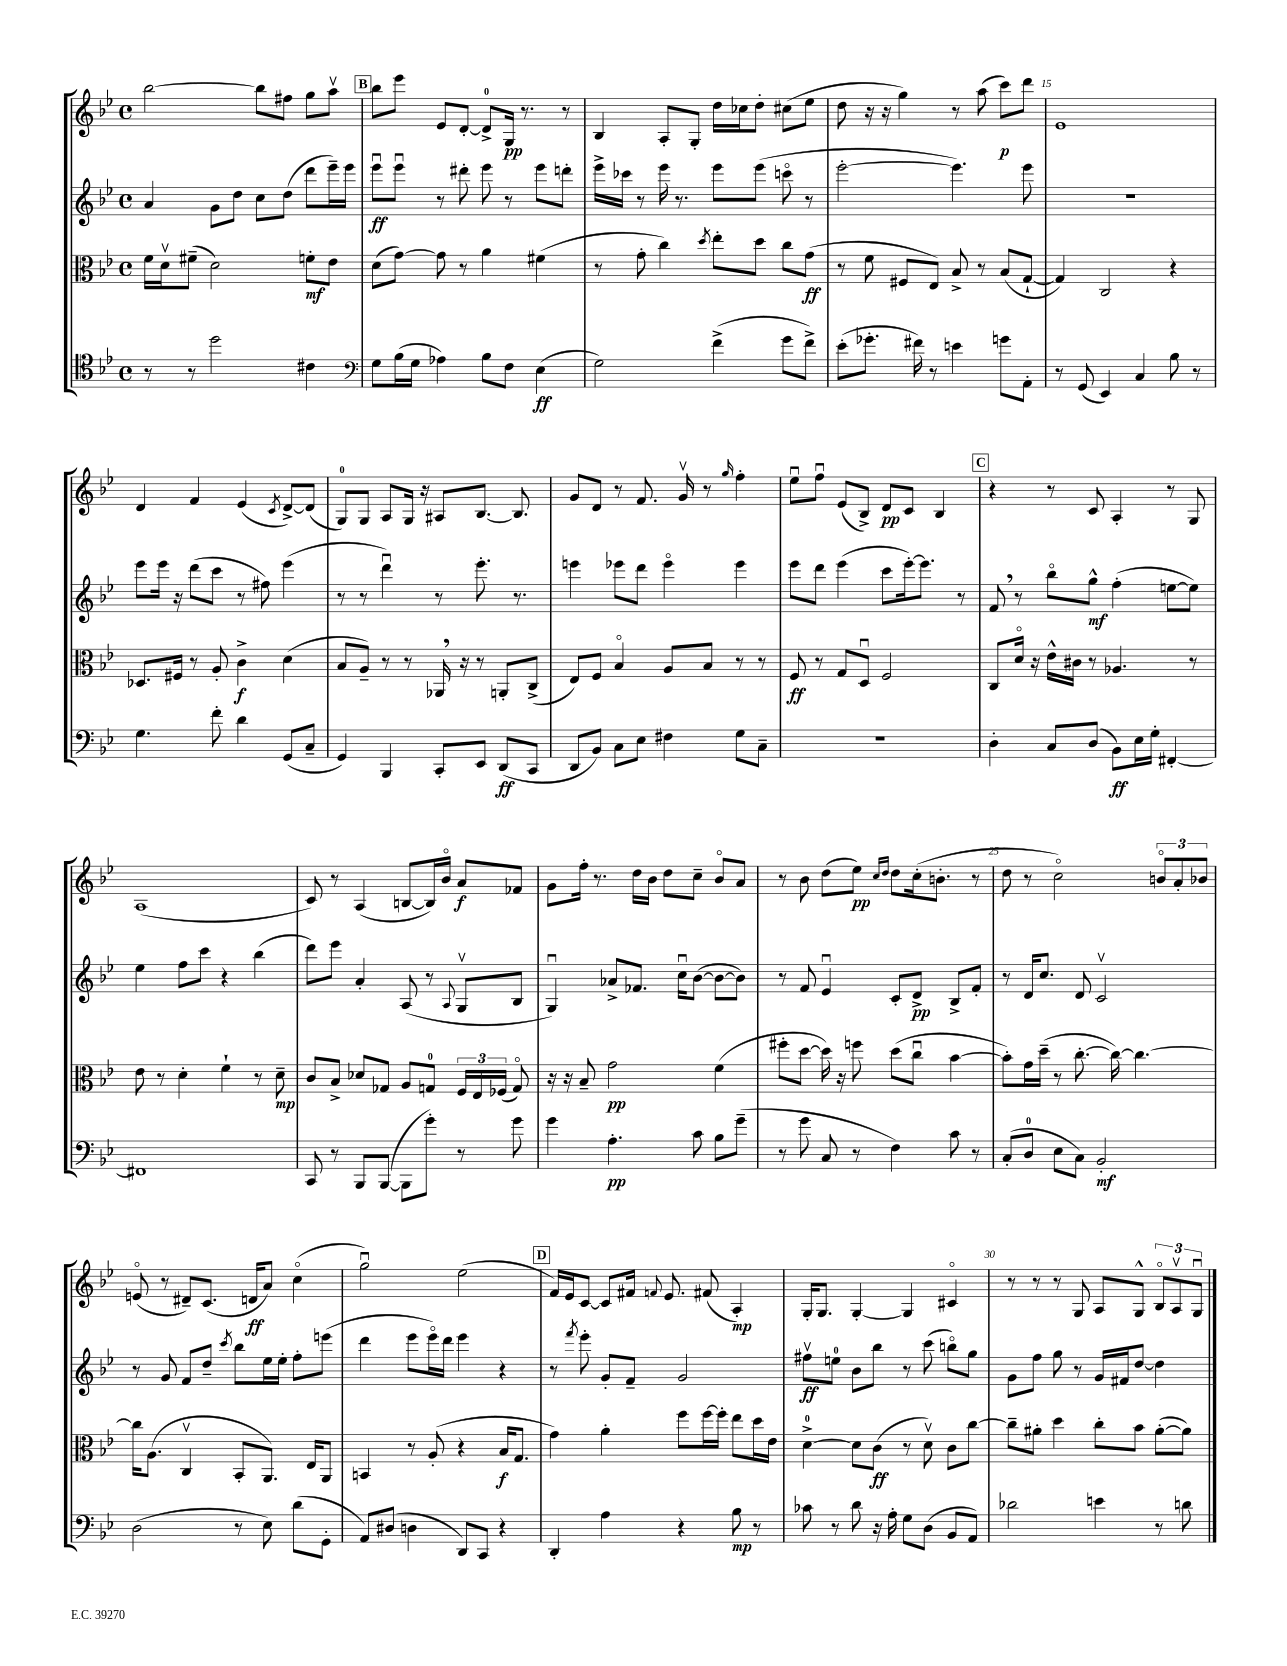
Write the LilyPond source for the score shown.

<<
\new StaffGroup <<
\new Staff = "s0" {
    \clef treble \key bes \major \defaultTimeSignature \time 4/4
    \autoBeamOff bes''2~ bes''8[ fis''8] g''8[ a''8]\upbow |
    \mark \markup { \box "B" } bes''8[ ees'''8] ees'8[ d'8]~-. d'8[-0-> g16]\pp r8. r8 |
    bes4 a8[-. g8]-. d''16[ ces''16 d''8]-. cis''8[( ees''8] |
    d''8 r16 r16 g''4) r8 a''8( c'''8[\p) d'''8] |
    ees'1 |
    d'4 f'4 ees'4( \acciaccatura { c'8 } d'8[~->) d'8]( |
    g8[-0) g8] a8[ g16] r16 ais8[ bes8.]~ bes8. |
    g'8[ d'8] r8 f'8. g'16\upbow r8 \grace { g''16 } f''4-. |
    ees''8[\downbow f''8]\downbow ees'8[( bes8]->) d'8[\pp c'8] bes4 |
    \mark \markup { \box "C" } r4 r8 c'8 a4-. r8 g8 |
    a1( |
    c'8) r8 a4( b8[~ b16) bes'16]\flageolet a'8[\f fes'8] |
    g'8[ f''16]-. r8. d''16[ bes'16] d''8[ c''8]-- bes'8[\flageolet a'8] |
    r8 bes'8 d''8[( ees''8]\pp) \grace { c''16[ d''16] } d''8[ c''16-.( b'8.]-. r8 |
    d''8 r8 c''2\flageolet) \tuplet 3/2 { b'8[\flageolet a'8-. bes'8] } |
    e'8\flageolet( r8 dis'8[--) c'8.]( d'16[\ff a'8]) c''4\flageolet( |
    g''2\downbow) ees''2( |
    \mark \markup { \box "D" } f'16[) ees'16 c'8]~ c'8[ fis'16] \appoggiatura { f'8 } ees'8. fis'8( a4-.\mp) |
    g16[-. g8.] g4~-. g4 cis'4\flageolet |
    r8 r8 r8 g8 a8[ g8]-^ \tuplet 3/2 { bes8[\flageolet a8\upbow g8]\downbow } \bar "|." |
}
\new Staff = "s1" {
    \clef treble \key bes \major \defaultTimeSignature \time 4/4
    \autoBeamOff a'4 g'8[ d''8] c''8[ d''8]( d'''8[ ees'''16--) ees'''16] |
    \mark \markup { \box "B" } ees'''8[\downbow\ff ees'''8]\downbow r8 dis'''8-. ees'''8 r8 ees'''8[ d'''8]-. |
    ees'''16[-> ces'''16] r8 ees'''16 r8. ees'''8[ ees'''8]( c'''8\flageolet r8 |
    ees'''2~-. ees'''4.) ees'''8 |
    r1 |
    ees'''8[ ees'''16] r16 d'''8[( c'''8] r8 fis''8) ees'''4( |
    r8 r8 d'''4\downbow) r8 ees'''8.-. r8. |
    e'''4 ees'''8[ d'''8] ees'''4\flageolet ees'''4 |
    ees'''8[ d'''8] ees'''4( c'''8[ ees'''16~-.) ees'''8.] r8 |
    \mark \markup { \box "C" } f'8 \breathe r8 bes''8[\flageolet g''8]-^\mf f''4-.( e''8[~ e''8]) |
    ees''4 f''8[ c'''8] r4 bes''4( |
    d'''8[) ees'''8] a'4-. a8( r8 \appoggiatura { a8 } g8[\upbow bes8] |
    g4\downbow) aes'8[-> fes'8.] c''16[\downbow bes'8]~( bes'8[~ bes'8]) |
    r8 f'8 ees'4\downbow c'8[-. d'8]->\pp bes8[-> f'8]-. |
    r8 d'16[ c''8.] d'8 c'2\upbow |
    r8 g'8 f'8[ d''8]-- \acciaccatura { c'''8 } bes''8[ ees''16 ees''16]-. f''8[-. e'''8]( |
    d'''4 ees'''8[ ees'''16\flageolet) d'''16] ees'''4 r4 |
    \mark \markup { \box "D" } r8 \acciaccatura { f'''8 } ees'''8-. g'8[-. f'8]-- g'2 |
    fis''8[\upbow\ff e''8]-0 bes'8[ bes''8] r8 c'''8( b''8[\flageolet) g''8] |
    g'8[ f''8] g''8 r8 g'16[ fis'16 d''8]~ d''4 \bar "|." |
}
\new Staff = "s2" {
    \clef alto \key bes \major \defaultTimeSignature \time 4/4
    \autoBeamOff f'16[ d'16\upbow fis'8]--( d'2) f'8[-.\mf ees'8] |
    \mark \markup { \box "B" } d'8[( g'8]~) g'8 r8 a'4 fis'4( |
    r8 g'8-. c''4) \acciaccatura { d''8 } ees''8[-. d''8] c''8[ g'8]\ff( |
    r8 f'8 fis8[ ees8]) bes8-> r8 bes8[( g8]~-! |
    g4) c2 r4 |
    des8.[ fis16] r8 a8-. c'4->\f d'4( |
    bes8[ a8]--) r8 r8 aes,16 \breathe r16 r8 a,8[-. c8]->( |
    ees8[) f8] bes4\flageolet a8[ bes8] r8 r8 |
    f8\ff r8 g8[ d8]\downbow f2 |
    \mark \markup { \box "C" } c8[ d'16]\flageolet r16 ees'16[-^ cis'16] r8 aes4. r8 |
    ees'8 r8 d'4-. f'4-! r8 d'8--\mp |
    c'8[ bes8]-> des'8[ ges8] a8[ g8]-0 \tuplet 3/2 { f16[ ees16 fes16]( } g8\flageolet) |
    r16 r16 bes8-- g'2\pp f'4( |
    fis''8[-. d''8]~ d''16) r16 f''8 d''8[( c''8]\downbow bes'4~ |
    bes'8[-.) g'16 d''16]--( r8 c''8.~-. c''16~) c''4.~ |
    c''16[ a8.]( c4\upbow bes,8[-. a,8.]) ees16[ a,8] |
    b,4 r8 a8-.( r4 bes16[\f g8.] |
    \mark \markup { \box "D" } g'4) a'4-. f''8[ f''16~ f''16]-. ees''8[ d''16 ees'16] |
    d'4-0~-> d'8[ c'8]\ff( r8 d'8\upbow) c'8[ c''8]~ |
    c''8[-- ais'8]-. d''4 c''8[-. bes'8] ais'8[~-.( ais'8]) \bar "|." |
}
\new Staff = "s3" {
    \clef tenor \key bes \major \defaultTimeSignature \time 4/4
    \autoBeamOff r8 r8 d''2 cis'4 |
    \mark \markup { \box "B" } \clef bass g8[ bes16( g16] aes4) bes8[ f8] ees4\ff( |
    g2) f'4->( g'8[ f'8]->) |
    ees'8[-.( ges'8.]-. fis'16) r8 e'4 g'8[ a,8]-. |
    r8 g,8( ees,4) c4 bes8 r8 |
    g4. f'8-. d'4 g,8[( c8]-- |
    g,4) bes,,4 c,8[-. ees,8] d,8[\ff( c,8] |
    d,8[ bes,8]) c8[ ees8] fis4 g8[ c8]-- |
    r1 |
    \mark \markup { \box "C" } d4-. c8[ d8]( bes,8[\ff) ees16 g16]-. fis,4~-. |
    fis,1 |
    c,8 r8 bes,,8[ bes,,8]~( bes,,8[ g'8]-.) r8 g'8 |
    g'4 a4.-.\pp c'8 bes8[ g'8]--( |
    r8 g'8 c8 r8 f4) c'8 r8 |
    c8[-.( d8]-0 ees8[ c8]) bes,2-.\mf |
    d2( r8 ees8) d'8[( g,8]-. |
    a,8[) dis8]( d4 d,8[) c,8] r4 |
    \mark \markup { \box "D" } d,4-. a4 r4 bes8\mp r8 |
    ces'8 r8 d'8 r16 a16-. g8[ d8]( bes,8[ a,8]) |
    des'2 e'4 r8 d'8 \bar "|." |
}
>>
>>
\layout { \context { \Score currentBarNumber = #11 \override BarNumber.break-visibility = ##(#f #t #t) barNumberVisibility = #(every-nth-bar-number-visible 5) } }
